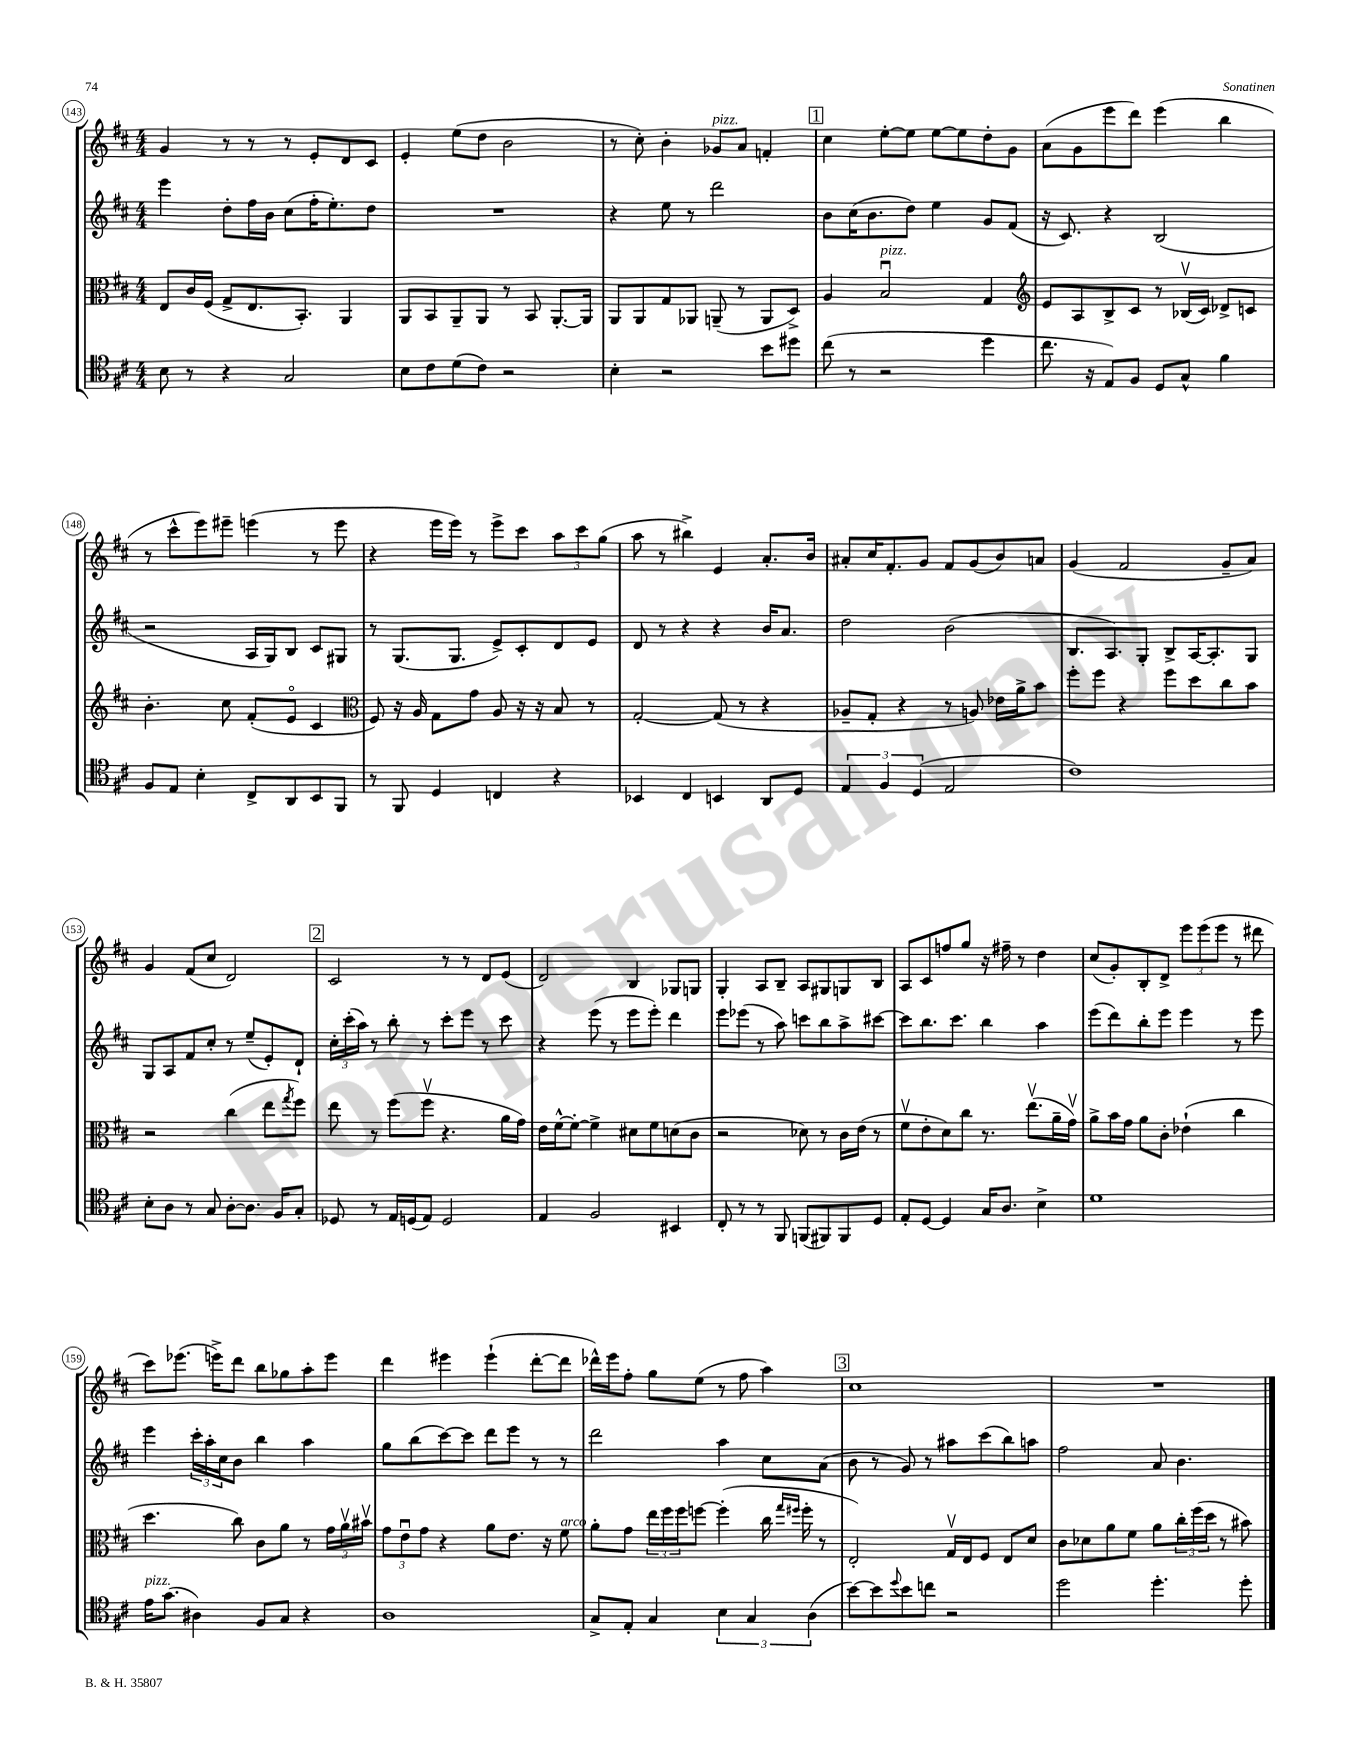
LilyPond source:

<<
\new StaffGroup <<
\new Staff = "s0" {
    \clef treble \key d \major \numericTimeSignature \time 4/4
    g'4 r8 r8 r8 e'8-. d'8 cis'8 |
    e'4-. e''8( d''8 b'2 |
    r8 cis''8-.) b'4-. ges'8^\markup { \italic "pizz." } a'8 f'4-. |
    \mark \markup { \box "1" } cis''4 e''8~-. e''8 e''8~ e''8 d''8-. g'8 |
    a'8( g'8 e'''8 d'''8) e'''4( b''4 |
    r8 cis'''8-^ e'''8) eis'''8-- e'''4( r8 e'''8 |
    r4 e'''16 e'''16) r8 e'''8-> cis'''8 \tuplet 3/2 { a''8 cis'''8 g''8( } |
    a''8 r8 bis''4->) e'4 a'8.-. b'16 |
    ais'8-. cis''16 fis'8.-. g'8 fis'8 g'8( b'8) a'8 |
    g'4( fis'2 g'8-- a'8) |
    g'4 fis'8( cis''8 d'2) |
    \mark \markup { \box "2" } cis'2 r8 r8 d'8 e'8( |
    d'2) b4 ges8 g8 |
    g4-. a8 b8-- a8 gis8 g8 b8 |
    a8 cis'8 f''8 g''8 r16 fis''16-- r8 d''4 |
    cis''8( g'8-.) b8-. d'8-> \tuplet 3/2 { e'''8 e'''8( e'''8 } r8 dis'''8 |
    cis'''8) ees'''8.( e'''16->) d'''8 b''8 ges''8 a''8-. e'''8 |
    d'''4 eis'''4 eis'''4-!( d'''8~-. d'''8 |
    des'''16-^) e'''16 fis''8-. g''8 e''8( r8 fis''8 a''4) |
    \mark \markup { \box "3" } cis''1 |
    R1 \bar "|." |
}
\new Staff = "s1" {
    \clef treble \key d \major \numericTimeSignature \time 4/4
    e'''4 d''8-. fis''16 b'16 cis''8( fis''16-. e''8.-.) d''8 |
    R1 |
    r4 e''8 r8 d'''2 |
    \mark \markup { \box "1" } b'8 cis''16( b'8. d''8) e''4 g'8 fis'8( |
    r16 cis'8.) r4 b2( |
    r2 a16 g16) b8 cis'8 gis8 |
    r8 g8.( g8. e'8->) cis'8-. d'8 e'8 |
    d'8 r8 r4 r4 b'16 a'8. |
    d''2 b'2( |
    b8. a8.) g8-. b8-> a16~ a8.-. g8 |
    g8 a8 fis'8 cis''8-. r8 e''8--( e'8-.) d'8-! |
    \mark \markup { \box "2" } \tuplet 3/2 { cis''16-. cis'''16-.( a''16) } r8 b''8-. r8 cis'''8-. e'''8 r8 cis'''8 |
    r4 e'''8( r8 e'''8 e'''8-.) d'''4 |
    e'''8 ees'''8( r8 a''8) c'''8 b''8 a''8-> cis'''8~ |
    cis'''8 b''8. cis'''8. b''4 a''4 |
    e'''8( d'''8) b''8-. e'''8 e'''4 r8 e'''8 |
    e'''4 \tuplet 3/2 { cis'''16-. a''16-. cis''16 } b'8 b''4 a''4 |
    g''8 b''8( cis'''8~) cis'''8 d'''8 e'''8 r8 r8 |
    d'''2 a''4 cis''8 a'8( |
    \mark \markup { \box "3" } b'8 r8 g'8) r8 ais''8 cis'''8( b''8) a''8 |
    fis''2 a'8 b'4. \bar "|." |
}
\new Staff = "s2" {
    \clef alto \key d \major \numericTimeSignature \time 4/4
    e8 cis'16 fis16( g8-> e8. b,8.-.) a,4 |
    a,8 b,8 a,8-- a,8 r8 b,8 a,8.~-. a,16 |
    a,8 a,8 g8 aes,8 a,8--( r8 a,8 d8->) |
    \mark \markup { \box "1" } a4 b2\downbow^\markup { \italic "pizz." } g4 |
    \clef treble e'8 a8 b8-> cis'8 r8 bes16\upbow( cis'16) des'8-> c'8 |
    b'4.-. cis''8 fis'8-.( e'8\flageolet cis'4 |
    \clef alto fis8) r16 a16 g8 g'8 a8 r16 r16 b8 r8 |
    g2~-. g8( r8 r4 |
    aes8-- g8-. r4 r8 a8) ees'16 a'16-> b'8 |
    fis''8-. fis''8 r4 fis''8 d''8 cis''8 b'8 |
    r2 cis''4( e''8 \acciaccatura { g''8 } fis''8) |
    \mark \markup { \box "2" } e''8 r8 fis''8( fis''8\upbow r4. a'16 g'16) |
    e'16 fis'16~-^ fis'8~-. fis'4-> dis'8 fis'8 d'8( cis'8 |
    r2 des'8) r8 cis'16 e'16( r8 |
    fis'8\upbow e'8-. d'8) cis''8 r8. e''8.\upbow( a'16-- g'16\upbow) |
    a'8-> b'16 g'16 a'8 cis'8-. ees'4-!( cis''4 |
    d''4. cis''8) cis'8 a'8 r8 \tuplet 3/2 { g'16 a'16\upbow bis'16\upbow } |
    \tuplet 3/2 { g'8 e'8\downbow g'8 } r4 a'8 e'8. r16 fis'8^\markup { \italic "arco" } |
    a'8-. g'8 \tuplet 3/2 { e''16 fis''16 fis''16 } f''8~ f''4-.( cis''16 \grace { g''16 fis''16 } fis''16-. r8 |
    \mark \markup { \box "3" } e2-.) g16\upbow e16 fis8 e8 d'8 |
    cis'8 des'8 a'8 fis'8 a'8 \tuplet 3/2 { cis''16-. fis''16( d''16 } r8 bis'8) \bar "|." |
}
\new Staff = "s3" {
    \clef tenor \key d \major \numericTimeSignature \time 4/4
    b8 r8 r4 g2 |
    b8 cis'8 d'8( cis'8) r2 |
    b4-. r2 b'8 dis''8 |
    \mark \markup { \box "1" } cis''8( r8 r2 d''4 |
    cis''8. r16 e8) fis8 d8 g8-^ fis'4 |
    fis8 e8 b4-. cis8-> a,8 b,8 fis,8 |
    r8 fis,8 d4 c4 r4 |
    bes,4 cis4 b,4 a,8 d8 |
    \tuplet 3/2 { e4 fis4 d4( } e2 |
    cis'1) |
    b8-. a8 r8 g8 a8~-. a8. fis16 g8-. |
    \mark \markup { \box "2" } des8 r8 e16 d16( e8) d2 |
    e4 fis2 bis,4 |
    cis8-. r8 r8 fis,8 f,8( fis,8) fis,8 d8 |
    e8-. d8~ d4 g16 a8. b4-> |
    d'1 |
    e'16^\markup { \italic "pizz." } g'8.( ais4) fis8 g8 r4 |
    a1 |
    g8-> e8-. g4 \tuplet 3/2 { b4 g4 a4( } |
    \mark \markup { \box "3" } b'8~) b'8 \appoggiatura { d''8 } b'8 c''8 r2 |
    d''2 d''4.-. d''8-. \bar "|." |
}
>>
>>
\layout { \context { \Score currentBarNumber = #143 \override BarNumber.stencil = #(make-stencil-circler 0.1 0.3 ly:text-interface::print) } }
